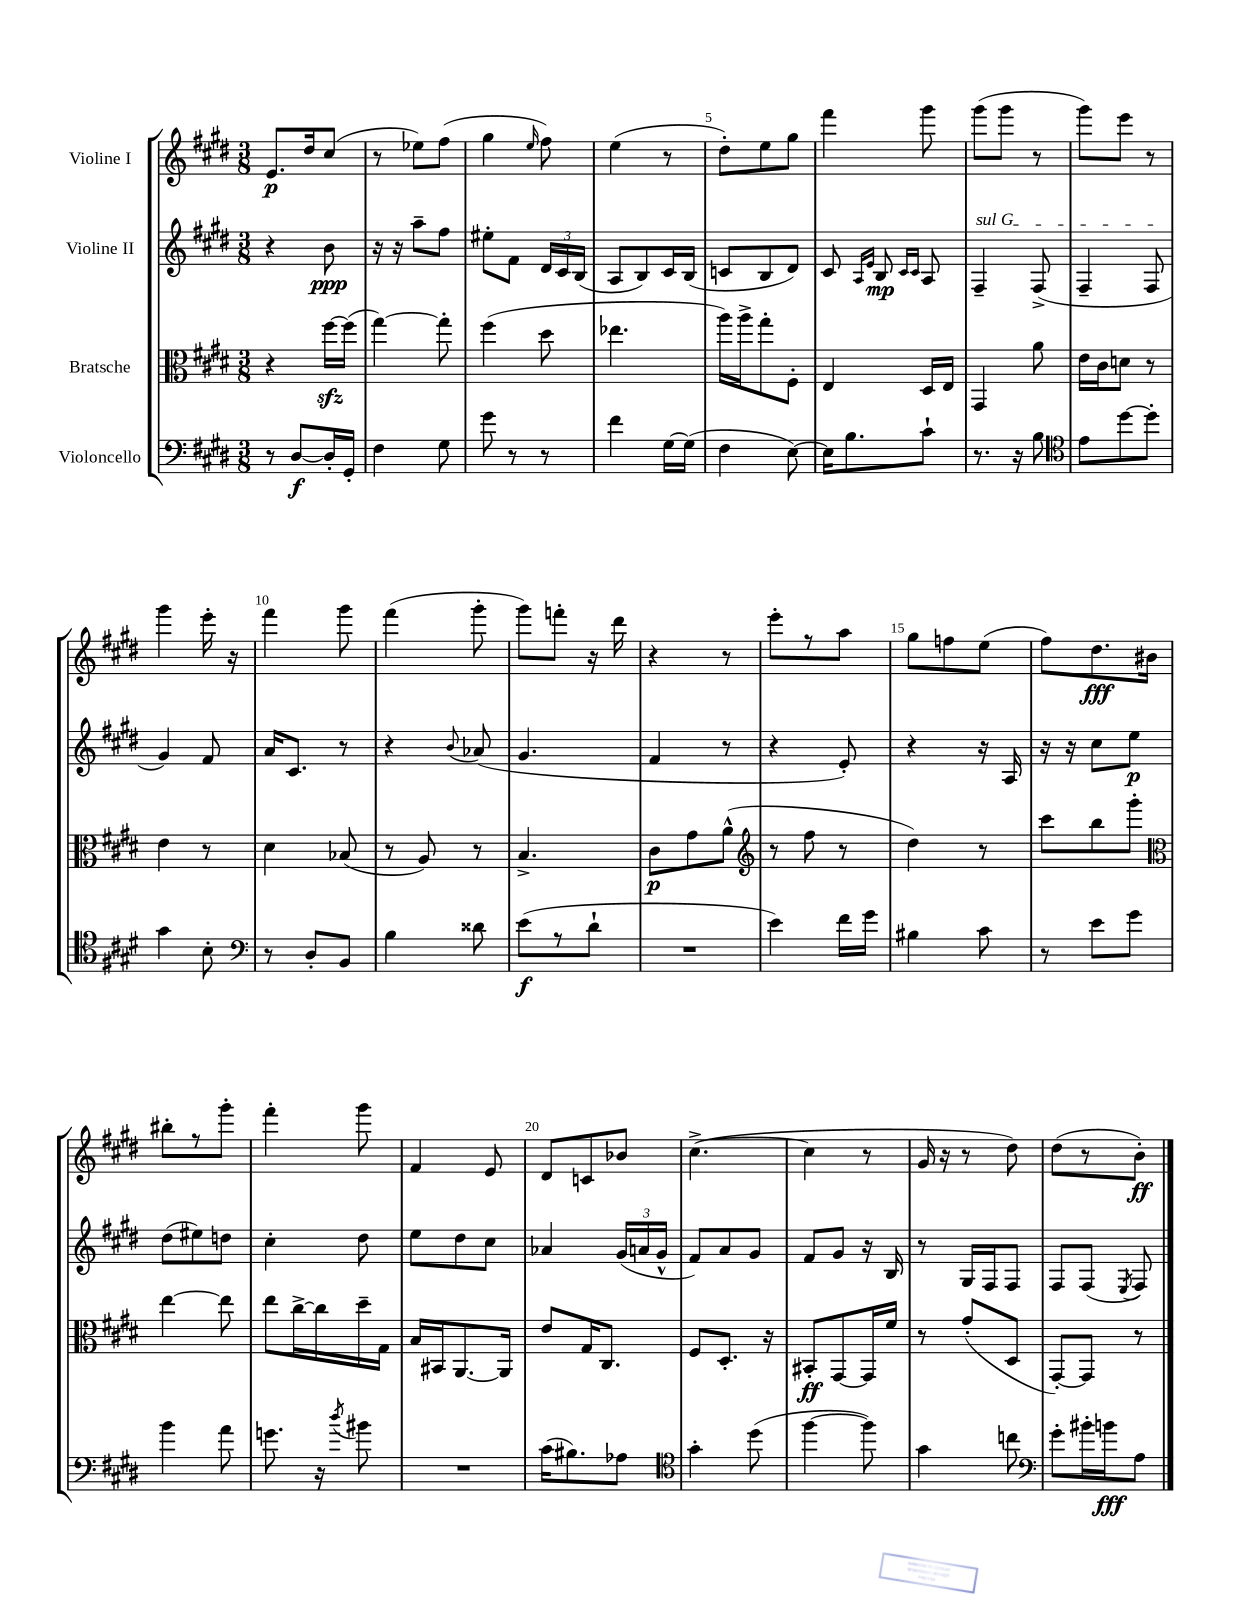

**kern	**dynam	**kern	**dynam	**kern	**dynam	**kern	**dynam
*part4	*part4	*part3	*part3	*part2	*part2	*part1	*part1
*staff4	*staff4	*staff3	*staff3	*staff2	*staff2	*staff1	*staff1
*I"Violoncello	*	*I"Bratsche	*	*I"Violine II	*	*I"Violine I	*
*clefF4	*	*clefC3	*	*clefG2	*	*clefG2	*
*k[f#c#g#d#]	*	*k[f#c#g#d#]	*	*k[f#c#g#d#]	*	*k[f#c#g#d#]	*
*M3/8	*	*M3/8	*	*M3/8	*	*M3/8	*
=1	=1	=1	=1	=1	=1	=1	=1
8r	.	4r	.	4r	.	8.e/L	p
[8D#/L	f	.	.	.	.	.	.
.	.	.	.	.	.	16dd#/k	.
16D#'/L]	.	[16ff#zz\LL	.	8b\	ppp	(8cc#/J	.
16GG#'/JJ	.	(16ff#\JJ]	.	.	.	.	.
=2	=2	=2	=2	=2	=2	=2	=2
4F#\	.	[4gg#\)	.	16r	.	8r	.
.	.	.	.	16r	.	.	.
.	.	.	.	8aa~\L	.	8ee-X\L)	.
8G#\	.	8gg#'\]	.	8ff#\J	.	(8ff#\J	.
=3	=3	=3	=3	=3	=3	=3	=3
8g#\	.	(4ff#\	.	8ee#X'\L	.	4gg#\	.
8r	.	.	.	8f#\J	.	.	.
.	.	.	.	.	.	16qqee/	.
8r	.	8dd#\	.	24d#/LL	.	8ff#\)	.
.	.	.	.	24c#/	.	.	.
.	.	.	.	(24B/JJ	.	.	.
=4	=4	=4	=4	=4	=4	=4	=4
4f#\	.	4.ee-X\	.	8A/L	.	(4ee\	.
.	.	.	.	8B/)	.	.	.
[16G#\LL	.	.	.	16c#/L	.	8r	.
(16G#\JJ]	.	.	.	(16B/JJ	.	.	.
=5	=5	=5	=5	=5	=5	=5	=5
4F#\	.	16aa\LL)	.	8cn/L	.	8dd#'\L)	.
.	.	16aa^\J	.	.	.	.	.
.	.	8gg#'\	.	8B/	.	8ee\	.
[8E\)	.	8F#'\J	.	8d#/J)	.	8gg#\J	.
=6	=6	=6	=6	=6	=6	=6	=6
16E\KL]	.	4E/	.	8c#/	.	4fff#\	.
8.B\	.	.	.	.	.	.	.
.	.	.	.	16qqA/LL	.	.	.
.	.	.	.	16qqe/JJ	.	.	.
.	.	.	.	8B/	mp	.	.
.	.	.	.	16qqc#/LL	.	.	.
.	.	.	.	16qqc#/JJ	.	.	.
8c#`\J	.	16D#/LL	.	8A/	.	8ggg#\	.
.	.	16E/JJ	.	.	.	.	.
=7	=7	=7	=7	=7	=7	=7	=7
!	!	!	!	!LO:TX:a:i:t=sul G	!	!	!
8.r	.	4GG#/	.	4F#~/	.	(8ggg#\L	.
.	.	.	.	.	.	8ggg#\J	.
16r	.	.	.	.	.	.	.
8B\	.	8a\	.	(8F#^/	.	8r	.
=8	=8	=8	=8	=8	=8	=8	=8
*clefC4	*	*	*	*	*	*	*
8e\L	.	16e\LL	.	4F#~/	.	8ggg#\L)	.
.	.	16c#\J	.	.	.	.	.
[8dd#\	.	8dn\J	.	.	.	8eee\J	.
8dd#'\J]	.	8r	.	8F#/	.	8r	.
!!LO:LB:g=z
=9	=9	=9	=9	=9	=9	=9	=9
4g#\	.	4e\	.	4g#/)	.	4ggg#\	.
8B'\	.	8r	.	8f#/	.	16eee'\	.
.	.	.	.	.	.	16r	.
=10	=10	=10	=10	=10	=10	=10	=10
*clefF4	*	*	*	*	*	*	*
8r	.	4d#\	.	16a/KL	.	4fff#\	.
.	.	.	.	8.c#/J	.	.	.
8D#'/L	.	.	.	.	.	.	.
8BB/J	.	(8B-X/	.	8r	.	8ggg#\	.
=11	=11	=11	=11	=11	=11	=11	=11
4B\	.	8r	.	4r	.	(4fff#\	.
.	.	8A/)	.	.	.	.	.
.	.	.	.	8qqb/	.	.	.
8d##X\	.	8r	.	(8a-X/	.	8ggg#'\	.
=12	=12	=12	=12	=12	=12	=12	=12
(8e\L	f	4.B^/	.	4.g#/	.	8ggg#\L)	.
8r	.	.	.	.	.	8fffn'\J	.
8d#`\J	.	.	.	.	.	16r	.
.	.	.	.	.	.	16ddd#\	.
=13	=13	=13	=13	=13	=13	=13	=13
4.r	.	8c#\L	p	4f#/	.	4r	.
.	.	8g#\	.	.	.	.	.
.	.	(8a^^\J	.	8r	.	8r	.
=14	=14	=14	=14	=14	=14	=14	=14
*	*	*clefG2	*	*	*	*	*
4e\)	.	8r	.	4r	.	8eee'\L	.
.	.	8ff#\	.	.	.	8r	.
16f#\LL	.	8r	.	8e'/)	.	8aa\J	.
16g#\JJ	.	.	.	.	.	.	.
=15	=15	=15	=15	=15	=15	=15	=15
4B#X\	.	4dd#\)	.	4r	.	8gg#\L	.
.	.	.	.	.	.	8ffn\	.
8c#\	.	8r	.	16r	.	(8ee\J	.
.	.	.	.	16A/	.	.	.
=16	=16	=16	=16	=16	=16	=16	=16
8r	.	8ccc#\L	.	16r	.	8ff#\L)	.
.	.	.	.	16r	.	.	.
8e\L	.	8bb\	.	8cc#\L	.	8.dd#\	fff
8g#\J	.	8ggg#'\J	.	8ee\J	p	.	.
.	.	.	.	.	.	16b#X\Jk	.
!!LO:LB:g=z
=17	=17	=17	=17	=17	=17	=17	=17
*	*	*clefC3	*	*	*	*	*
4b\	.	[4ee\	.	(8dd#\L	.	8bb#X'\L	.
.	.	.	.	8ee#X\)	.	8r	.
8a\	.	8ee\]	.	8ddn\J	.	8ggg#'\J	.
=18	=18	=18	=18	=18	=18	=18	=18
8.gn\	.	8ee\L	.	4cc#'\	.	4fff#'\	.
.	.	[16cc#^\L	.	.	.	.	.
16r	.	16cc#\]	.	.	.	.	.
8qdd#/	.	.	.	.	.	.	.
8b#X\	.	16dd#~\	.	8dd#\	.	8ggg#\	.
.	.	16G#\JJ	.	.	.	.	.
=19	=19	=19	=19	=19	=19	=19	=19
4.r	.	16B/LL	.	8ee\L	.	4f#/	.
.	.	16BB#X/J	.	.	.	.	.
.	.	[8.AA/	.	8dd#\	.	.	.
.	.	.	.	8cc#\J	.	8e/	.
.	.	16AA/Jk]	.	.	.	.	.
=20	=20	=20	=20	=20	=20	=20	=20
(16c#\KL	.	8e/L	.	4a-X/	.	8d#/L	.
8.B#X\)	.	.	.	.	.	.	.
.	.	16G#/K	.	.	.	8cn/	.
.	.	8.C#/J	.	.	.	.	.
8A-X\J	.	.	.	(24g#/LL	.	8b-X/J	.
.	.	.	.	24an/	.	.	.
.	.	.	.	24g#^^/JJ	.	.	.
=21	=21	=21	=21	=21	=21	=21	=21
*clefC4	*	*	*	*	*	*	*
4g#'\	.	8F#/L	.	8f#/L)	.	([4.cc#^\	.
.	.	8.D#'/J	.	8a/	.	.	.
(8dd#\	.	.	.	8g#/J	.	.	.
.	.	16r	.	.	.	.	.
=22	=22	=22	=22	=22	=22	=22	=22
[4ff#\	.	8BB#X'/L	ff	8f#/L	.	4cc#\]	.
.	.	[8GG#/	.	8g#/J	.	.	.
8ff#\])	.	16GG#/L]	.	16r	.	8r	.
.	.	16f#/JJ	.	16B/	.	.	.
=23	=23	=23	=23	=23	=23	=23	=23
4g#\	.	8r	.	8r	.	16g#/	.
.	.	.	.	.	.	16r	.
.	.	(8g#'/L	.	16G#/LL	.	8r	.
.	.	.	.	16F#/J	.	.	.
8ccn\	.	8D#/J	.	8F#/J	.	8dd#\)	.
=24	=24	=24	=24	=24	=24	=24	=24
*clefF4	*	*	*	*	*	*	*
8g#'\L	.	[8GG#'/L)	.	8F#/L	.	(8dd#\L	.
16b#X'\L	.	8GG#/J]	.	(8F#/J	.	8r	.
16bn\J	fff	.	.	.	.	.	.
.	.	.	.	8qE/	.	.	.
8A\J	.	8r	.	8F#/)	.	8b'\J)	ff
==	==	==	==	==	==	==	==
*-	*-	*-	*-	*-	*-	*-	*-
